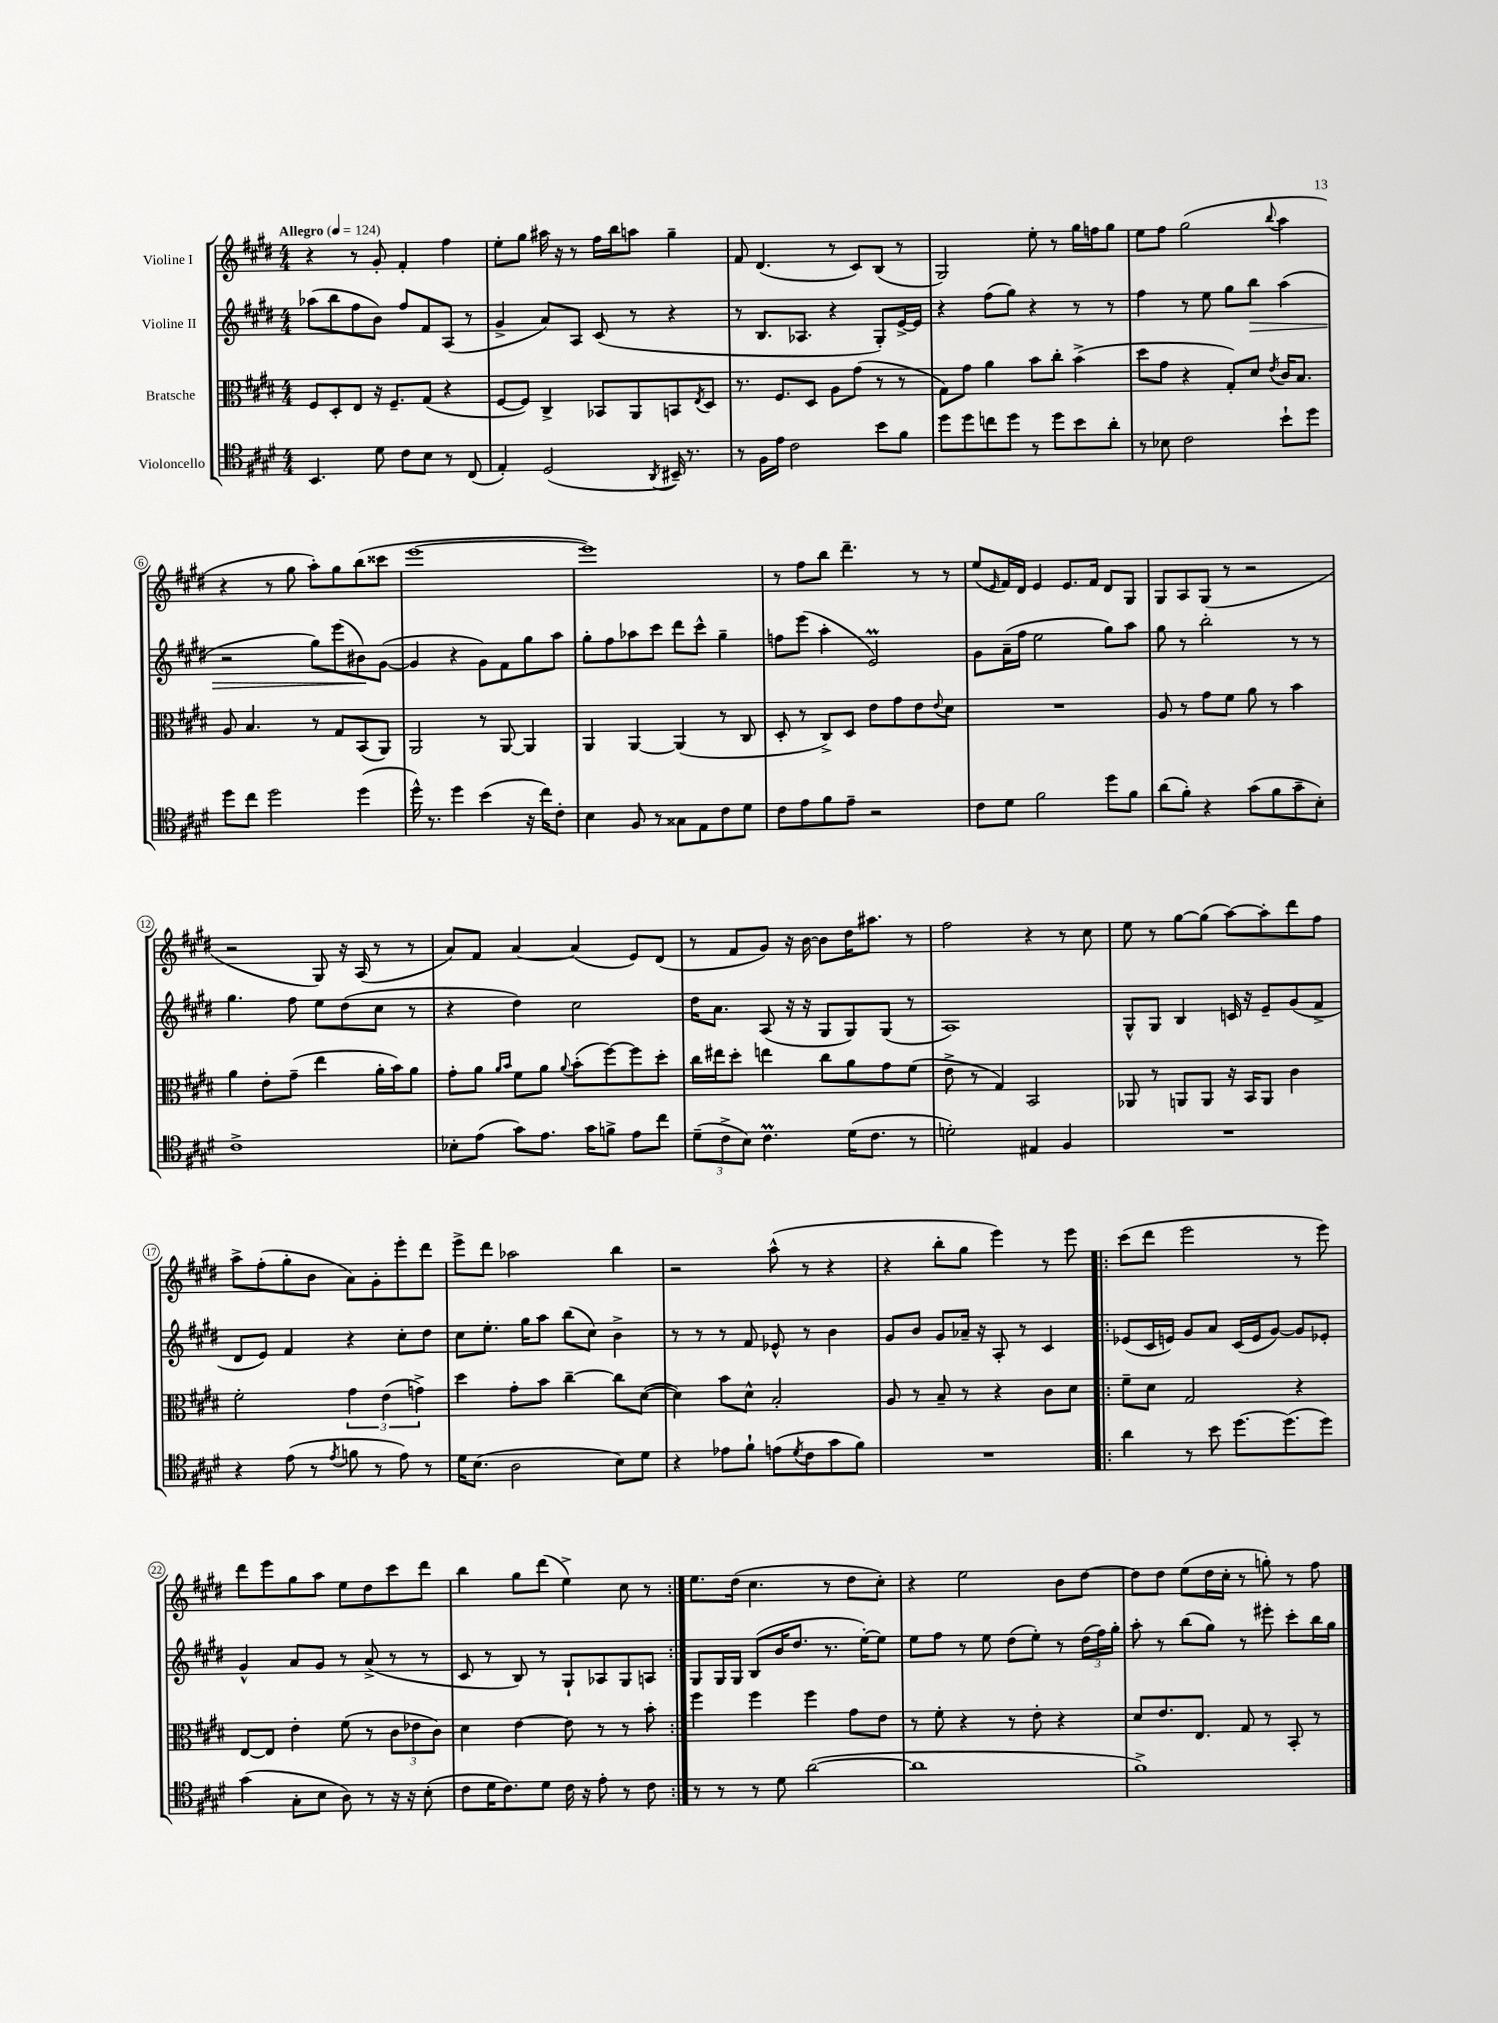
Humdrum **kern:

**kern	**kern	**kern	**kern
*staff4	*staff3	*staff2	*staff1
*clefC4	*clefC3	*clefG2	*clefG2
*k[f#c#g#d#]	*k[f#c#g#d#]	*k[f#c#g#d#]	*k[f#c#g#d#]
*M4/4	*M4/4	*M4/4	*M4/4
*MM124	*MM124	*MM124	*MM124
4.BB/	8F#/L	(8aa-\L	4r
.	8D#'/	8bb\	.
.	8E/J	8ff#\	8r
8d#\	16r	8b\J)	8g#'/
.	8.F#~/L	.	.
8c#\L	.	8ff#/L	4f#'/
8B\J	(8G#/J	8f#/	.
8r	4r	(8A/J	4ff#\
(8C#/	.	8r	.
=	=	=	=
4E'/)	[8F#/L	4g#^/	8ee'\L
.	8F#/]J)	.	8gg#\J
(2D#/	4C#^/	8a/L)	16aa#\
.	.	.	16r
.	.	8A/J	8r
.	8BB-/L	(8c#/	16ff#\LL
.	.	.	16bb\J
.	8AA/	8r	8aa\J
8qAA/	.	.	.
16BB#~/)	8BB/	4r	4gg#~\
8.r	.	.	.
.	8qE/	.	.
.	8D#/J	.	.
=	=	=	=
8r	8.r	8r	8f#/
16F#\LL	.	8.B/L	(4.d#/
16e\JJ	8.F#/L	.	.
2c#\	.	.	.
.	.	8.A-/J	.
.	8D#/J	.	.
.	8A\L	4r	8r
.	(8g#\J	.	8c#/L)
8b\L	8r	8G#'/L)	(8B/J
8f#\J	8r	[16e^/L	8r
.	.	16e/]JJ	.
=	=	=	=
8dd#\L	8G#\L)	4r	2G#/)
8dd#\	8g#\J	.	.
8cc\	4a\	(8ff#\L	.
8dd#\J	.	8gg#\J)	.
8r	8b\L	4r	8ee'\
8dd#\L	8cc#'\J	.	8r
8b\	(4b^\	8r	16gg#\LL
.	.	.	16ff\J
8a'\J	.	8r	8gg#\J
=	=	=	=
8r	8dd#\L	4ff#\	8ee\L
8B-\	8g#\J	.	8ff#\J
2c#\	4r	8r	(2gg#\
.	.	8ee\	.
.	8G#'/L)	8gg#\L	.
.	8d#/J	8bb\J	.
.	8qe/	.	8qqbb/
8b`\L	16c#/LK	(4aa\	4aa\
.	8.B/J	.	.
8dd#\J	.	.	.
=	=	=	=
8dd#\L	8A/	2r	4r
8cc#\J	4.B/	.	.
2dd#\	.	.	8r
.	.	.	8gg#\
.	8r	8gg#\L)	8aa'\L)
.	8G#/L	(8eee\	8gg#\
(4dd#\	(8BB/	8b#\)	(8bb\
.	8AA/J)	([8g#\J	8ccc##\J
=	=	=	=
16dd#^^\)	2AA/	4g#/]	[1eee
8.r	.	.	.
4dd#\	.	4r	.
(4b\	8r	8g#\L)	.
.	[8AA/	8f#\	.
16r	4AA/]	8gg#\	.
16cc#\LK)	.	.	.
8c#'\J	.	8aa\J	.
=	=	=	=
4B\	4AA/	8gg#'\L	1eee])
.	.	8ff#\	.
8F#/	[4AA/	8aa-\	.
8r	.	8ccc#\J	.
8G##\L	(4AA/]	8ddd#\L	.
8E\	.	8ccc#^^\J	.
8c#\	8r	4gg#~\	.
8d#\J	8C#/	.	.
=	=	=	=
8c#\L	8D#'/	8ff\L	8r
8e\	8r	(8eee\J	8ff#\L
8f#\	8C#^/L)	4aa'\	8bb\J
8e~\J	8D#/J	.	4.ddd#~\
2r	8e\L	2e/)	.
.	8g#\	.	.
.	8e\	.	8r
.	8qqe/	.	.
.	8d#\J	.	8r
=	=	=	=
8c#\L	1r	8g#\L	(8ee/L
.	.	.	16qqe/
8d#\J	.	(16a~\L	16f#/L)
.	.	16ff#\JJ	16d#/JJ
2f#\	.	2ee\	4e/
.	.	.	8.e/L
.	.	.	16f#/Jk
8dd#\L	.	8gg#\L)	8d#/L
8f#\J	.	8aa\J	8G#/J
=	=	=	=
(8a\L	8A/	8gg#\	8G#/L
8f#'\J)	8r	8r	8A/
4r	8g#\L	2bb'\	(8G#/J
.	8f#\J	.	8r
(8g#\L	8a\	.	2r
8f#\	8r	.	.
8g#~\	4b\	8r	.
8B'\J)	.	8r	.
=	=	=	=
1c#^	4a\	4.gg#\	2r
.	8e'\L	.	.
.	(8g#~\J	8ff#\	.
.	4ee\	8ee\L	8G#/)
.	.	(8dd#\	16r
.	.	.	(16A/
.	16a'\LL	8cc#\J	8r
.	16b\J)	.	.
.	8a\J	8r	8r
=	=	=	=
8B-'\L	8g#'\L	4r	8a/L)
(8e\J	8a\J	.	8f#/J
.	16qqa/LL	.	.
.	16qqb/JJ	.	.
8g#\L)	8f#\L	4dd#\)	[4a/
8.e\J	8a\J	.	.
.	8qqa/	.	.
.	(8b'\L	2cc#\	(4a/]
16g#\LK	.	.	.
8f^\J	[8ff#\)	.	.
8e\L	8ff#\]	.	8e/L)
8cc#\J	8dd#'\J	.	(8d#/J
=	=	=	=
(12d#~\L	16cc#\LL	16dd#\LK	8r
.	16ee#\J	8.a\J	.
12c#^\	.	.	.
.	8dd#'\J	.	8f#/L
12B\J)	.	.	.
4.c#\	4ee\	(8A/	8g#/J)
.	.	16r	16r
.	.	16r	[16b\
.	8cc#\L	8G#/L	8b\]L
(16d#\LK	8a\	8G#/)	16dd#\K
8.c#\J	.	.	8.aa#\J
.	8g#\	(8G#/J	.
8r	(8f#\J	8r	8r
=	=	=	=
2d'\)	8e^\	1A)	2ff#\
.	8r	.	.
.	4G#/)	.	.
4E#/	2BB/	.	4r
4F#/	.	.	8r
.	.	.	8cc#\
=	=	=	=
1r	8AA-/	8G#^^/L	8ee\
.	8r	8G#/J	8r
.	8AA/L	4B/	[8gg#\L
.	8AA/J	.	(8gg#\]J
.	16r	16c/	[8aa\L)
.	16BB/LK	16r	.
.	8AA/J	8e~/L	8aa'\]
.	4c#\	(8g#/	8ddd#\
.	.	8f#^/J	8ff#\J
=	=	=	=
4r	2f#'\	8d#/L	8aa^\L
.	.	8e/J)	(8ff#'\
(8e\	.	4f#/	8gg#'\
8r	.	.	8b\J
8qe/	.	.	.
8f\	6g#\	4r	8a\L)
8r	.	.	8g#'\
.	(6e\	.	.
8e\)	.	8cc#'\L	8eee'\
.	6g^\)	.	.
8r	.	8dd#\J	8ddd#\J
=	=	=	=
16d#\LK	4dd#\	8cc#\L	8eee^\L
(8.B\J	.	.	.
.	.	8.ee'\J	8ddd#\J
2A\	8g#'\L	.	2aa-\
.	.	16gg#\LK	.
.	8b\J	8aa\J	.
.	[4cc#~\	(8bb\L	.
.	.	8cc#\J)	.
8B\L)	8cc#\]L	4b^\	4bb\
8d#\J	([8d#\J	.	.
=	=	=	=
4r	4d#\])	8r	2r
.	.	8r	.
8e-\L	8b\L	8r	.
8f#`\J	8d#^^\J	8f#/	.
(8e\L	2B'/	8e-^^/	(8aa^^\
8qd#/	.	.	.
8c#\	.	8r	8r
8g#\	.	4b\	4r
8f#\J)	.	.	.
=	=	=	=
1r	8A/	8g#/L	4r
.	8r	8b/J	.
.	8B~/	8g#/L	8bb'\L
.	8r	16a-~/Jk	8gg#\J
.	.	16r	.
.	4r	8A'/	4eee\)
.	.	8r	.
.	8c#\L	4c#/	8r
.	8d#\J	.	8eee\
=!|:	=!|:	=!|:	=!|:
4a\	8f#~\L	(8e-/L	(8ccc#\L
.	8d#\J	16c#/L	8ddd#\J
.	.	16e/JJ)	.
8r	2G#/	8g#/L	2eee\
8b\	.	8a/J	.
[8.dd#\L	.	(16c#/LL	.
.	.	16e/J	.
.	.	[8g#/J)	.
(8.dd#\]	.	.	.
.	4r	8g#/]L	8r
8dd#\J)	.	8e-'/J	8eee\)
=	=	=	=
(4g#\	[8E/L	4g#^^/	8ddd#\L
.	8E/]J	.	8eee\
8G#'\L	4e'\	8a/L	8gg#\
8B\J	.	8g#/J	8aa\J
8A\)	(8f#\	8r	8ee\L
8r	8r	(8a^/	8dd#\
16r	12c#\L	8r	8ccc#\
16r	.	.	.
.	12e-\	.	.
(8B'\	.	8r	8ddd#\J
.	12c#\J)	.	.
=	=	=	=
8c#\L	4d#\	8c#/	4bb\
16d#\K	.	8r	.
8.c#\)	.	.	.
.	[4e\	8B/)	8gg#\L
8d#\J	.	8r	(8ddd#\J
16c#\	8e\]	8G#`/L	4ee^\)
16r	.	.	.
8e'\	8r	8A-/	.
8r	8r	8G#/	8cc#\
8c#\	8b'\	8A/J	8r
=:|!	=:|!	=:|!	=:|!
8r	4ff#\	8G#/L	8.ee\L
8r	.	16G#/L	.
.	.	16G#/JJ	(16dd#\Jk
8r	4ff#\	(8B/L	4.cc#\
8d#\	.	16b/K	.
.	.	8.dd#/J	.
([2a\	4ff#\	.	.
.	.	8.r	8r
.	8g#\L	.	8dd#\L
.	.	[16ee'\LK)	.
.	8e\J	8ee\]J	8cc#'\J)
=	=	=	=
1a]	8r	8ee\L	4r
.	8f#'\	8ff#\J	.
.	4r	8r	2ee\
.	.	8ee\	.
.	8r	(8dd#\L	.
.	8e'\	8ee'\J)	.
.	4r	8r	8b\L
.	.	(24dd#\LL	[8dd#\J
.	.	24ff#\)	.
.	.	24gg#'\JJ	.
=	=	=	=
1f#^)	8d#/L	8aa'\	8dd#\]L
.	8.e/	8r	8dd#\J
.	.	(8bb\L	(8ee\L
.	8.E/J	.	.
.	.	8gg#\J)	16dd#\L
.	.	.	16cc#'\JJ
.	8G#/	8r	8r
.	8r	8eee#'\	8gg'\)
.	8BB'/	8ccc#'\L	8r
.	8r	16bb\L	8ff#\
.	.	16gg#\JJ	.
==	==	==	==
*-	*-	*-	*-
